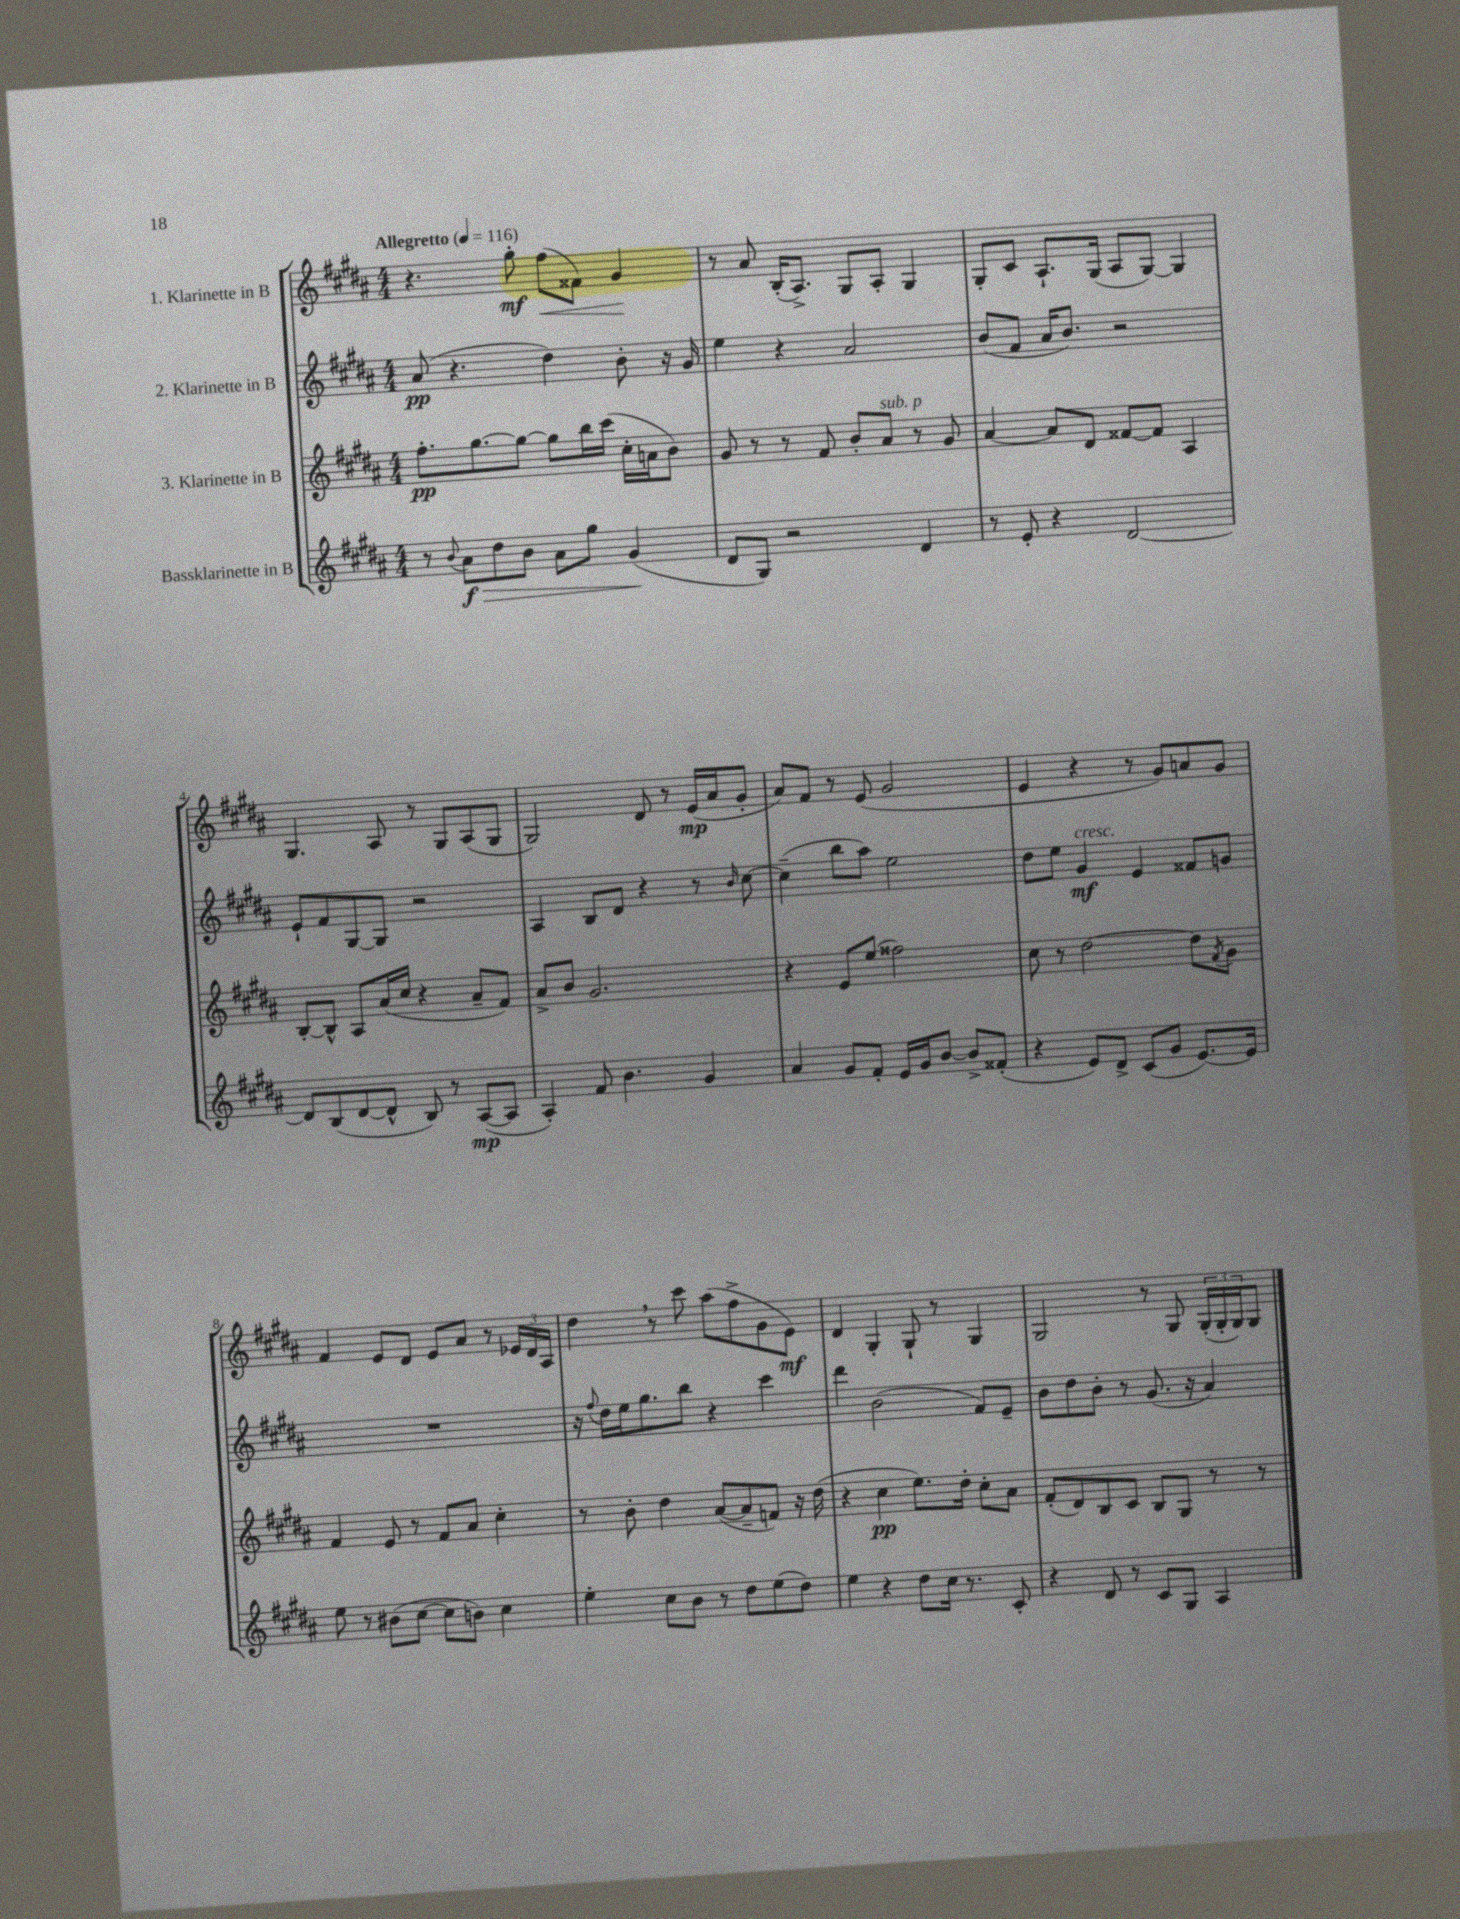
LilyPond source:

<<
\new StaffGroup <<
\new Staff = "s0" \with { instrumentName = "1. Klarinette in B" } {
    \clef treble \key b \major \numericTimeSignature \time 4/4 \tempo "Allegretto" 4 = 116
    r4. gis''8-.\mf fis''8\<( fisis'8) gis'4\! |
    r8 ais'8 b16-.( ais8.->) gis8 ais8-. gis4 |
    gis8-. cis'8 ais8.-! gis16( ais8 gis8~) gis4 |
    gis4. ais8 r8 gis8 ais8( gis8 |
    gis2) dis'8 r8 e'16\mp( ais'16 gis'8-. |
    ais'8) fis'8 r8 e'8( gis'2 |
    e'4 r4 r8 gis'8) a'8 gis'8 |
    fis'4 e'8 dis'8 e'8 ais'8 r8 \tuplet 3/2 { ees'16 dis'16 ais16 } |
    dis''4 \breathe r8 cis'''8 ais''8( fis''8-> gis'8 e'8\mf) |
    dis'4 gis4-. gis8-! r8 gis4 |
    gis2 r8 gis8 \tuplet 3/2 { gis16-.( gis16-. gis16) } gis8 \bar "|." |
}
\new Staff = "s1" \with { instrumentName = "2. Klarinette in B" } {
    \clef treble \key b \major \numericTimeSignature \time 4/4
    ais'8\pp( r4. dis''4) b'8-. r16 gis'16 |
    e''4 r4 ais'2 |
    b'8( fis'8 ais'16 b'8.) r2 |
    e'8-! fis'8 gis8~ gis8 r2 |
    ais4 b8 dis'8 r4 r8 \grace { b'16 } cis''8~ |
    cis''4--( b''8 ais''8) e''2 |
    dis''8 e''8 gis'4\mf^\markup { \italic "cresc." } e'4 fisis'8 g'8 |
    R1 |
    r16 \appoggiatura { fis''8 } dis''16 e''16 gis''8. b''8 r4 cis'''4 |
    dis'''4 b'2( fis'8) e'8-- |
    b'8 dis''8 b'8-. r8 gis'8.( r16 ais'4) \bar "|." |
}
\new Staff = "s2" \with { instrumentName = "3. Klarinette in B" } {
    \clef treble \key b \major \numericTimeSignature \time 4/4
    fis''8.-.\pp gis''8.~ gis''8~ gis''8 b''16 cis'''16( cis''16-. a'16 b'8) |
    gis'8 r8 r8 fis'8 b'8-. ais'8^\markup { \italic "sub. p" } r8 gis'8 |
    ais'4~ ais'8 dis'8 fisis'8~ fisis'8 ais4 |
    b8~-. b8-^ ais8 ais'16( cis''16 r4 ais'8-- fis'8) |
    ais'8-> b'8 gis'2. |
    r4 e'8 e''8( fisis''2) |
    cis''8 r8 dis''2~ dis''8 \acciaccatura { fis'8 } gis'8 |
    fis'4 e'8 r8 fis'8 ais'8 cis''4-. |
    r8 b'8-. dis''4 ais'8~( ais'8-- f'8) r16 dis''16( |
    r4 cis''4\pp e''8.) dis''16-. cis''8-. ais'8 |
    fis'8-.( dis'8) b8 cis'8 b8 gis8 r8 r8 \bar "|." |
}
\new Staff = "s3" \with { instrumentName = "Bassklarinette in B" } {
    \clef treble \key b \major \numericTimeSignature \time 4/4
    r8 \appoggiatura { b'8 } ais'8\f\> dis''8 b'8 ais'8 gis''8 gis'4\!( |
    dis'8 gis8) r2 dis'4 |
    r8 e'8-. r4 dis'2~ |
    dis'8 b8( dis'8~ dis'8-^ b8) r8 ais8~\mp( ais8 |
    ais4-.) fis'8 b'4. gis'4 |
    ais'4 gis'8 fis'8-. e'16 gis'16 b'8~ b'8-> fisis'8-.( |
    r4 e'8) dis'8-> cis'8( gis'8 e'8.~) e'16 |
    e''8 r8 bis'8( cis''8~ cis''8 b'8) cis''4 |
    e''4-. cis''8 b'8 r8 dis''8 e''8( dis''8) |
    e''4 r4 dis''8 cis''16 r8. cis'8-. |
    r4 dis'8 r8 cis'8 gis8 ais4 \bar "|." |
}
>>
>>
